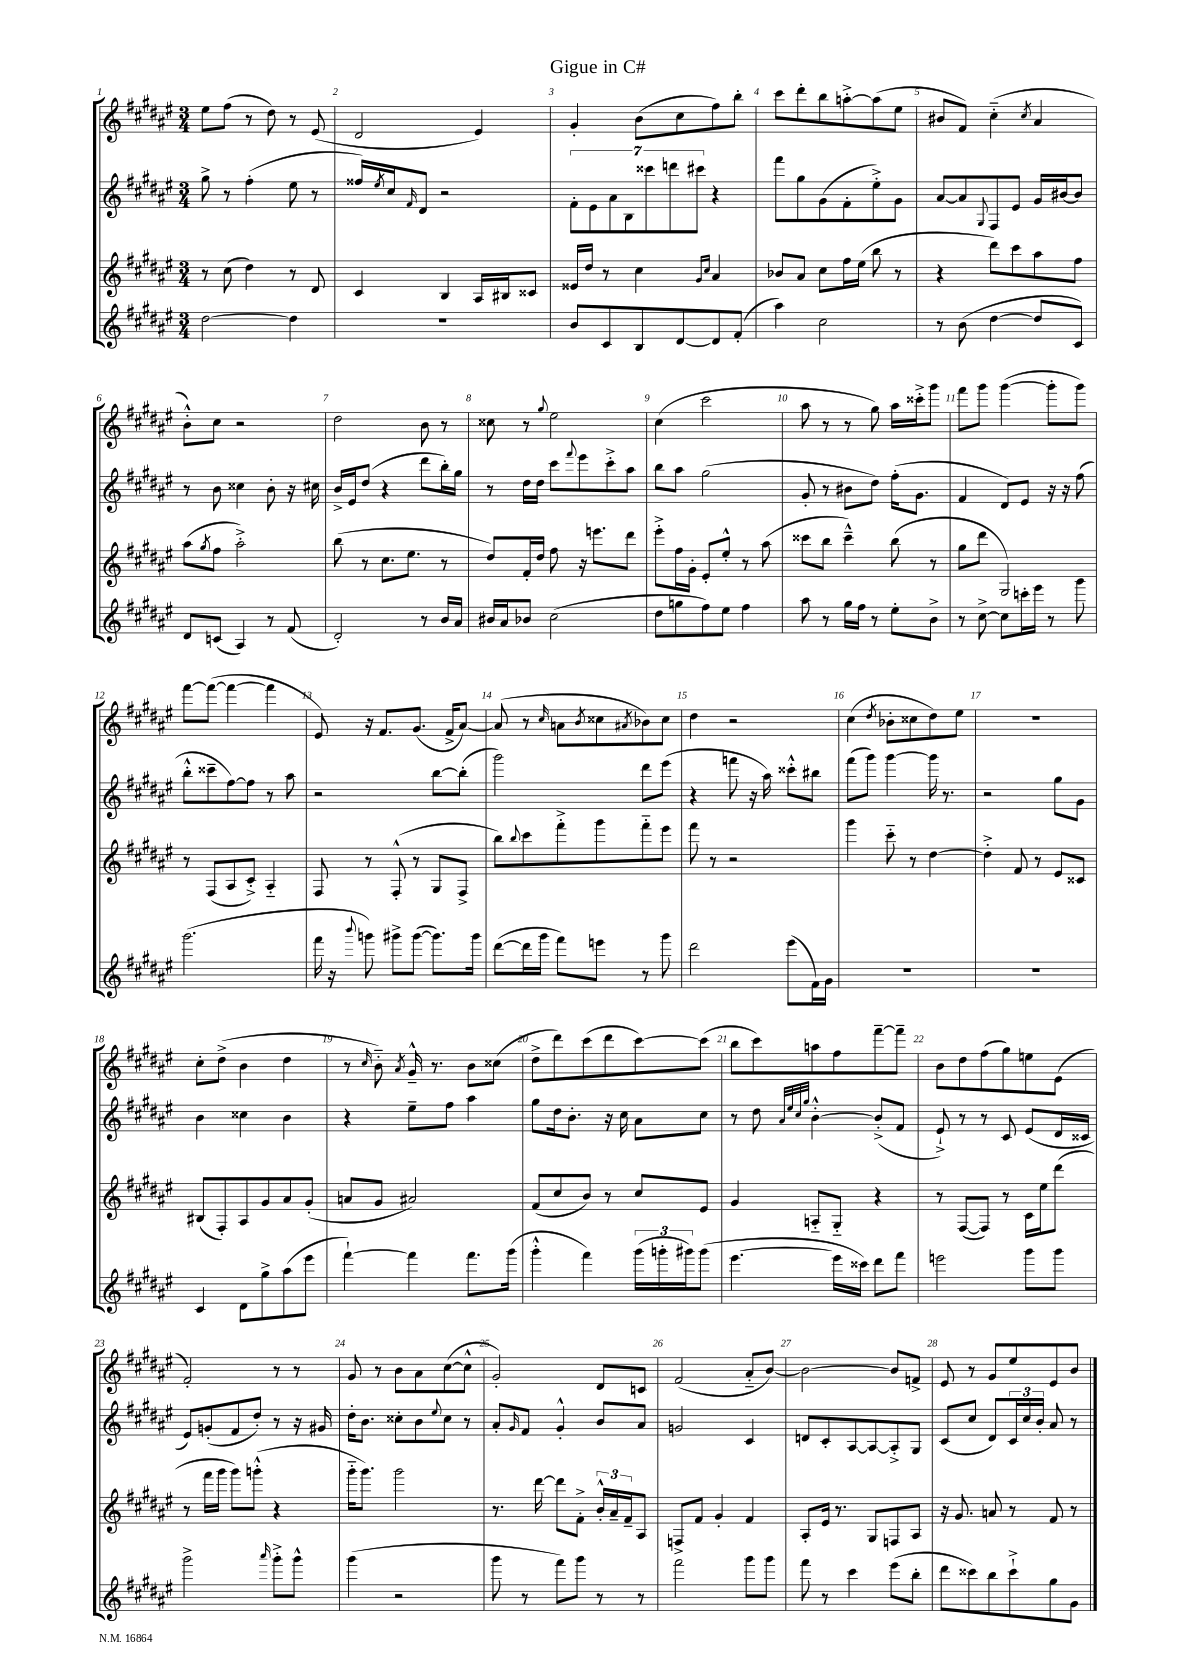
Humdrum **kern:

**kern	**kern	**kern	**kern
*staff4	*staff3	*staff2	*staff1
*clefG2	*clefG2	*clefG2	*clefG2
*k[f#c#g#d#a#e#]	*k[f#c#g#d#a#e#]	*k[f#c#g#d#a#e#]	*k[f#c#g#d#a#e#]
*M3/4	*M3/4	*M3/4	*M3/4
[2dd#	8r	8gg#^	8ee#
.	(8cc#	8r	(8ff#
.	4dd#)	(4ff#'	8r
.	.	.	8dd#)
4dd#]	8r	8ee#	8r
.	8d#	8r	(8e#
=	=	=	=
2.r	4c#	16ff##)	2d#
.	.	8qee#	.
.	.	16cc#	.
.	.	16qqf#	.
.	.	8d#	.
.	4B	2r	.
.	16A#	.	4e#)
.	16B#	.	.
.	8c##	.	.
=	=	=	=
8b	16e##	14f#'	4g#'
.	16dd#	.	.
.	.	14e#	.
8c#	8r	.	.
.	.	14a#	.
.	.	14B	.
8B	4cc#	.	(8b
.	.	14ccc##	.
.	.	14ddd	.
[8d#	.	.	8cc#
.	.	14ccc#	.
.	16qqg#	.	.
.	16qqcc#	.	.
8d#]	4a#	4r	8ff#)
(8f#'	.	.	8bb'
=	=	=	=
4aa#)	8b-	8fff#	8ccc#
.	8a#	8gg#	8ddd#'
2cc#	8cc#	(8g#	8bb
.	16ff#	8f#'	[8aa'^
.	(16ee#	.	.
.	8bb	8ee#'^)	(8aa]
.	8r	8g#	8ee#
=	=	=	=
8r	4r	[8a#	8b#
(8b	.	8a#]	8f#)
.	.	8qqG#	.
[4dd#	8ddd#)	8F#	(4cc#'~
.	8ccc#	8e#	.
.	.	.	8qcc#
8dd#]	8aa#	16g#	4a#
.	.	[16b#	.
8c#)	8ff#	8b#]	.
=	=	=	=
8d#	(8aa#	8r	8b'^^)
.	8qgg#	.	.
(8c	8ff#	8b	8cc#
4A#)	2aa#'^)	4cc##	2r
8r	.	8b'	.
(8f#	.	16r	.
.	.	16cc#	.
=	=	=	=
2d#')	(8bb	16b^	2dd#
.	.	16e#	.
.	8r	(8dd#	.
.	8.cc#	4r	.
.	8.ee#	.	.
8r	.	8ddd#	8b
16b	8r	16bb')	8r
16a#	.	16gg#	.
=	=	=	=
16b#	8dd#)	8r	8cc##
16a#	.	.	.
8b-	16f#'	16dd#	8r
.	16dd#	16dd#	.
.	.	.	8qqgg#
(2cc#	8ff#	8ccc#	2ee#
.	.	8qqfff#	.
.	16r	8eee#	.
.	8.eee	.	.
.	.	8ccc#'^	.
.	8ddd#	8aa#	.
=	=	=	=
8dd#	8eee#'^	8bb	(4cc#
8gg	16ff#	8aa#	.
.	16g#'	.	.
8ff#)	8e#'	(2gg#	2ccc#
8ee#	8ee#'^^	.	.
4ff#	8r	.	.
.	(8aa#	.	.
=	=	=	=
8aa#	8ccc##	8g#'	8aa#
8r	8bb	8r	8r
16gg#	4ccc##~^^)	8b#	8r
16ff#	.	.	.
8r	.	8dd#)	8gg#)
8ee#'	(8bb	(16ff#'	16aa#
.	.	8.g#	16ccc##'^
8b^	8r	.	8ggg#
=	=	=	=
8r	8gg#	4f#	8fff#
[8cc#^	8ddd#	.	8ggg#
8cc#]	2G#)	8d#)	([4ggg#
16ccc'	.	8e#	.
16eee#	.	.	.
8r	.	16r	8ggg#']
.	.	16r	.
8ggg#	.	(8ff#	8ggg#)
=	=	=	=
(2.ggg#	8r	8bb'^^	[8fff#
.	(8F#	8ccc##~	(8fff#_
.	8A#	[8ff#)	4fff#_
.	8c#'^)	8ff#]	.
.	4A#'~	8r	4fff#]
.	.	8aa#	.
=	=	=	=
16fff#	8F#	2r	8e#)
16r	.	.	.
8qqbbb	.	.	.
8ggg)	8r	.	16r
.	.	.	8.f#
8ggg#^	(8F#'^^	.	.
([8ggg#	8r	.	(8.g#
8.ggg#])	8G#	[8bb	.
.	.	.	16f#^
.	8F#^	(8bb']	[8a#)
16ggg#	.	.	.
=	=	=	=
([8ddd#	8bb)	2ggg#)	(8a#]
.	8qqbb	.	.
16ddd#]	8ccc#	.	8r
16ggg#	.	.	.
.	.	.	16qqcc#
8fff#)	8fff#'^	.	8a
.	.	.	8qb
8eee	8ggg#	.	8cc##
.	.	.	8qa#
8r	8fff#'~	8ddd#	8b-)
8ggg#	8eee#	(8eee#	8cc##
=	=	=	=
2ddd#	8fff#	4r	4dd#
.	8r	.	.
.	2r	8fff	2r
.	.	16r	.
.	.	16aa#)	.
(8eee#	.	8ccc##'^^	.
16f#)	.	8bb#	.
16g#	.	.	.
=	=	=	=
2.r	4ggg#	(8fff#	(4cc#
.	.	8ggg#)	.
.	.	.	8qdd#
.	8ccc#'~	[4ggg#	8b-'
.	8r	.	8cc##
.	[4dd#	16ggg#]	8dd#)
.	.	8.r	.
.	.	.	8ee#
=	=	=	=
2.r	4dd#'^]	2r	2.r
.	8f#	.	.
.	8r	.	.
.	8e#	8gg#	.
.	8c##	8g#	.
=	=	=	=
4c#	(8B#	4b	8cc#'
.	8F#')	.	(8dd#^
8d#	8A#	4cc##	4b
8gg#^	8g#	.	.
(8aa#	8a#	4b	4dd#
8eee#	(8g#'	.	.
=	=	=	=
[4fff#`)	8a	4r	8r
.	.	.	16qqcc#
.	8g#	.	8b'~)
.	.	.	8qa#
4fff#]	2a#)	8ee#~	16g#~^^
.	.	.	8.r
.	.	8ff#	.
8.fff#	.	4aa#	8b
.	.	.	(8cc##
(16ggg#	.	.	.
=	=	=	=
4ggg#'^^	(8f#	8gg#	8dd#^
.	8cc#	16dd#	8ddd#)
.	.	8.b'	.
4fff#)	8b)	.	(8ccc#
.	8r	16r	8ddd#
.	.	16cc#	.
(24ggg#	8cc#	8a#	[8ccc#)
24ggg'	.	.	.
24ggg#)	.	.	.
(8ggg#	8e#	8cc#	(8ccc#]
=	=	=	=
[4.eee#	4g#	8r	8bb
.	.	8dd#	8ccc#)
.	.	32qqa#	.
.	.	32qqee#	.
.	.	32qqcc#	.
.	.	32qqgg#	.
.	8A'~	[4b'^^	8aa
16eee#]	8G#'~	.	8ff#
16ccc##)	.	.	.
8ddd#	4r	(8b'^]	[8fff#~
8fff#	.	8f#	8fff#~]
=	=	=	=
2eee	8r	8e#`^)	8b
.	([8F#	8r	8dd#
.	8F#])	8r	(8ff#
.	8r	8c#	8gg#)
8ggg#	16c#	(8e#	8ee
.	16ee#	.	.
8ggg#	(8ddd#	16d#	(8e#
.	.	16c##	.
=	=	=	=
2ggg#^	8r	8e#)	2f#')
.	16fff#	(8g'	.
.	16ggg#	.	.
.	8ggg#)	8f#	.
.	(8ggg'^^	8dd#')	.
16qqaaa#	.	.	.
8ggg#'^	4r	8r	8r
8ggg#^^	.	16r	8r
.	.	16g#	.
=	=	=	=
(4ggg#	16ggg#'~	16dd#'	8g#
.	8.ggg#)	8.b	.
.	.	.	8r
2r	2ggg#	8cc##'	8b
.	.	8b	8a#
.	.	8qqee#	.
.	.	8cc##	([8cc#
.	.	8r	8cc#^^]
=	=	=	=
8ggg#	8.r	8a#'	2g#')
.	.	16qqg#	.
8r	.	8f#	.
.	[16ddd#	.	.
8fff#)	8ddd#]	4g#'^^	.
8ggg#	8f#'^	.	.
8r	24b'^^	8b	8d#
.	24a#~	.	.
.	24f#~	.	.
8r	8A#	8a#	8c
=	=	=	=
2fff#	8F^	2g	(2f#
.	8f#	.	.
.	4g#'	.	.
8ggg#	4f#	4c#	8a#'~
8ggg#	.	.	[8b)
=	=	=	=
8fff#	8A#'	8d	2b_
8r	16e#	8c#'	.
.	8.r	.	.
4ccc#	.	[8A#	.
.	8G#	8A#_	.
(8eee#	8F	8A#'^]	8b]
8bb'	8A#	8G#	8f^
=	=	=	=
8ddd#	16r	(8c#	8e#
.	8.g#	.	.
8ccc##)	.	8cc#	8r
8bb	8a	8d#)	8g#
8ccc##`^	8r	24c#	8ee#
.	.	24cc#	.
.	.	24b'	.
8gg#	8f#	8a#	8e#
8g#	8r	8r	8b
==	==	==	==
*-	*-	*-	*-
